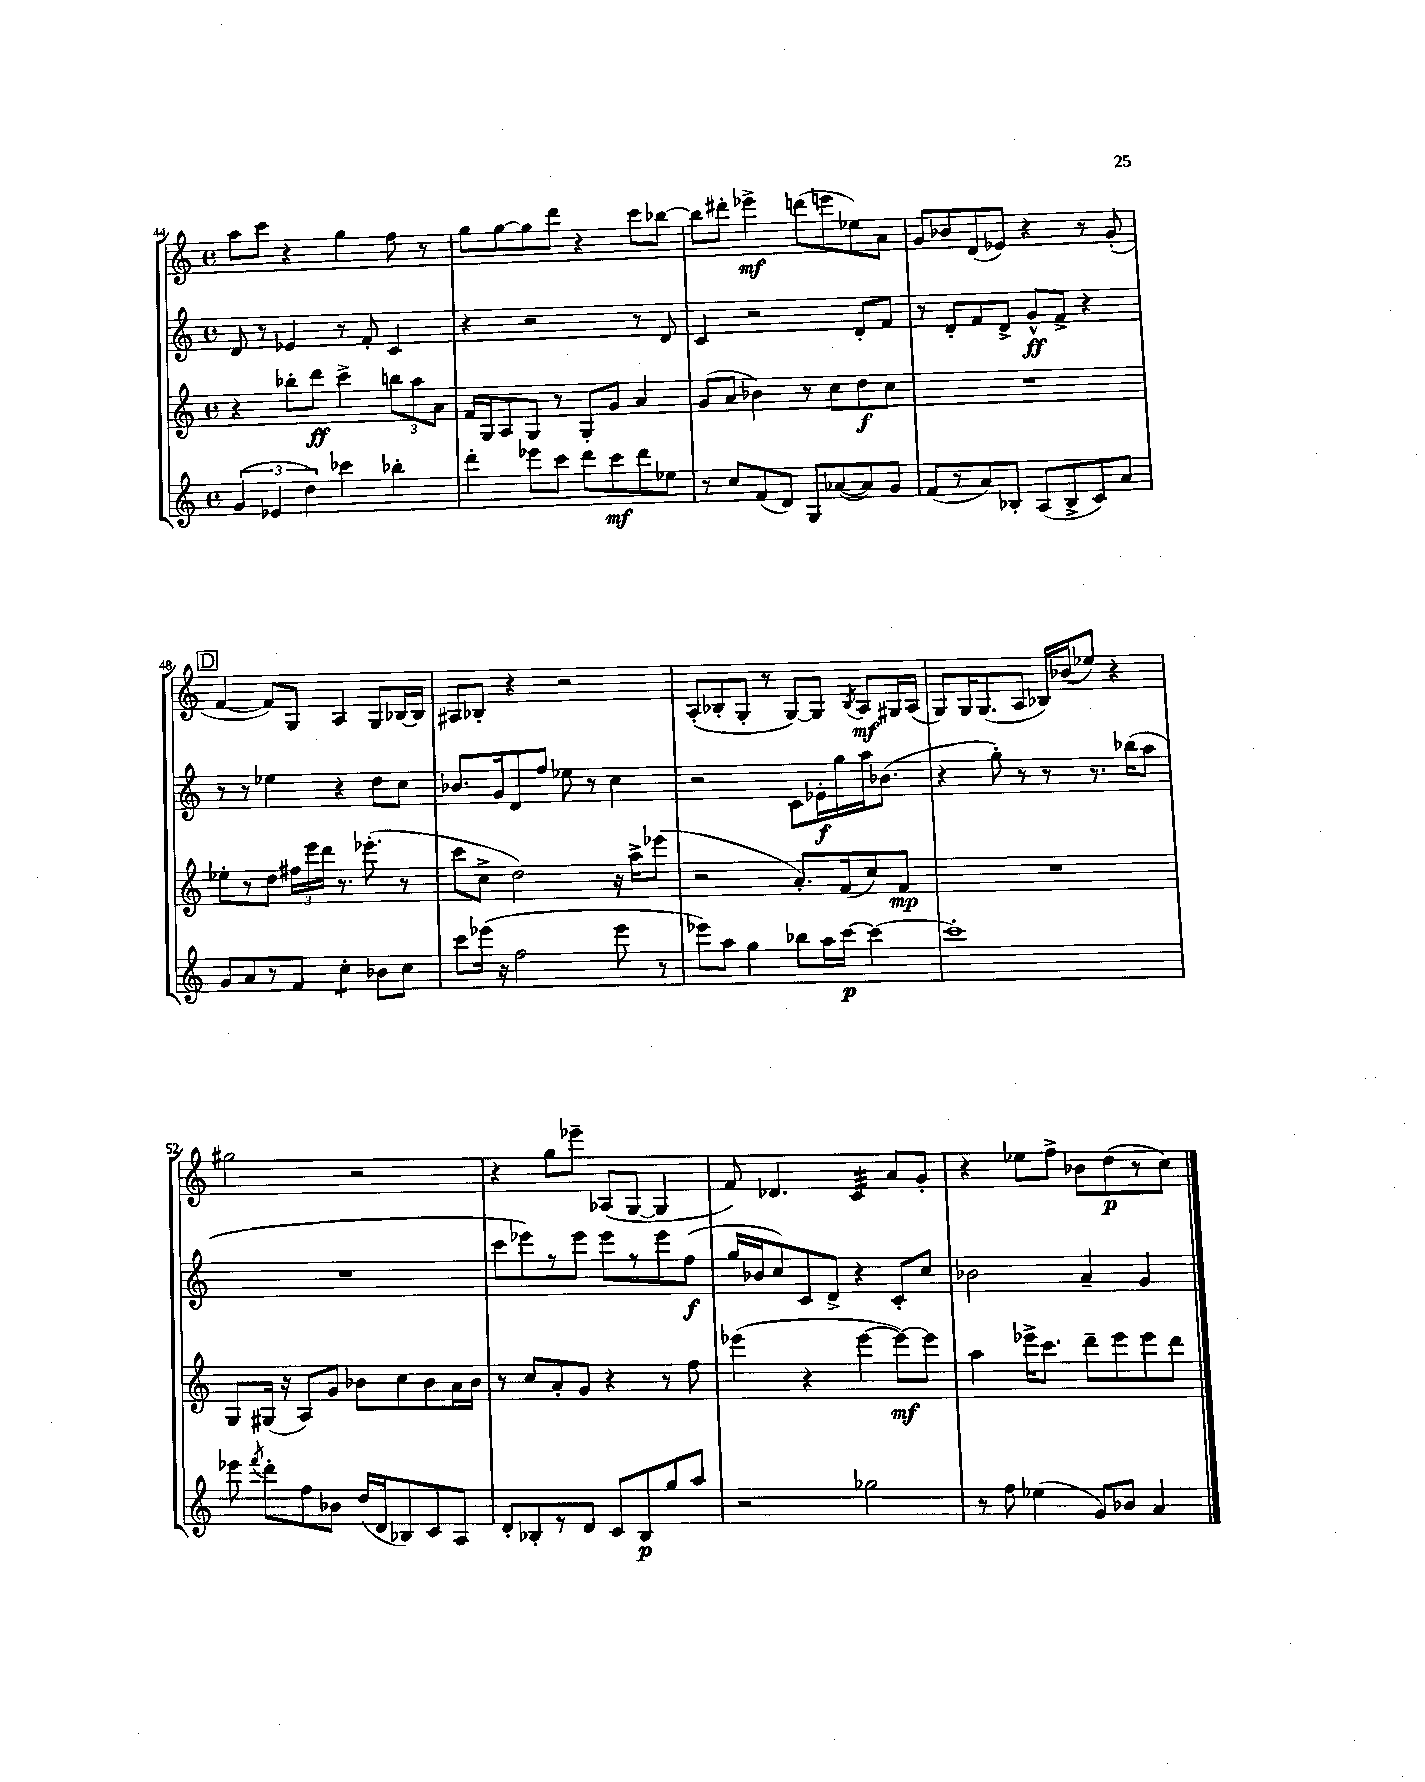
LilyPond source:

<<
\new StaffGroup <<
\new Staff = "s0" {
    \clef treble \key c \major \defaultTimeSignature \time 4/4
    \autoBeamOff a''8[ c'''8] r4 g''4 f''8 r8 |
    g''8[ g''8~ g''8 d'''8] r4 c'''8[ bes''8]~ |
    bes''8[ dis'''8]-. ees'''4->\mf d'''8[( e'''8 ees''8) a'8] |
    g'8[ bes'8 d'8( ees'8]) r4 r8 g'8-.( |
    \mark \markup { \box "D" } f'4~ f'8[) g8] a4 g8[ bes16~ bes16] |
    ais8[ bes8]-. r4 r2 |
    a8[-.( bes8-. g8]-. r8 g8[~) g8] \acciaccatura { bes8 } a8[\mf gis16 a16]( |
    g8[) g16 g8.( a8] bes16[) bes'16( ees''8]) r4 |
    gis''2 r2 |
    r4 g''8[ ees'''8]-- aes8[( g8]~ g4 |
    f'8) des'4. c'4:32 a'8[ g'8]-. |
    r4 ees''8[ f''8]-> bes'8[ d''8\p( r8 c''8]) \bar "|." |
}
\new Staff = "s1" {
    \clef treble \key c \major \defaultTimeSignature \time 4/4
    \autoBeamOff d'8 r8 ees'4 r8 f'8-. c'4 |
    r4 r2 r8 d'8 |
    c'4 r2 d'8[-. f'8] |
    r8 d'8[-. f'8 d'8]-> g'8[-^\ff f'8]-> r4 |
    \mark \markup { \box "D" } r8 r8 ees''4 r4 d''8[ c''8] |
    bes'8.[ g'16 d'8 f''8] ees''8 r8 c''4 |
    r2 c'8[ ees'16-.\f g''16 a''16 bes'8.]( |
    r4 g''8-.) r8 r8 r8. bes''16[( a''8] |
    R1 |
    c'''8[ ees'''8) r8 ees'''8] ees'''8[ r8 ees'''8 f''8]\f( |
    g''16[ bes'16 c''8) c'8 d'8]-> r4 c'8[-. c''8] |
    bes'2 a'4-- g'4 \bar "|." |
}
\new Staff = "s2" {
    \clef treble \key c \major \defaultTimeSignature \time 4/4
    \autoBeamOff r4 bes''8[-. d'''8]\ff c'''4-> \tuplet 3/2 { b''8[ a''8 a'8] } |
    f'16[ g16 a8 g8] r8 g8[-. g'8] a'4 |
    g'8[( a'8] bes'4) r8 c''8[ d''8\f c''8] |
    R1 |
    \mark \markup { \box "D" } ees''8[-. r8 d''8] \tuplet 3/2 { fis''16[ e'''16 d'''16] } r8. ees'''8.-.( r8 |
    c'''8[ c''8]-> d''2) r16 a''16[-> ees'''8]( |
    r2 a'8.[-.) f'16( c''8) f'8]\mp |
    R1 |
    g8[ gis16]( r16 a8[) g'8] bes'8[ c''8 bes'8 a'16 bes'16] |
    r8 c''8[ a'8-. g'8] r4 r8 f''8 |
    ees'''4( r4 ees'''4~ ees'''8[~\mf) ees'''8] |
    a''4 ees'''16[-> c'''8.] d'''8[-- ees'''8 ees'''8 d'''8] \bar "|." |
}
\new Staff = "s3" {
    \clef treble \key c \major \defaultTimeSignature \time 4/4
    \autoBeamOff \tuplet 3/2 { g'4( ees'4 d''4) } ces'''4 bes''4-. |
    d'''4-. ees'''8[ c'''8] d'''8[ c'''8\mf d'''8 ees''8] |
    r8 c''8[ f'8( d'8]) g8[ aes'8~( aes'8) g'8] |
    f'8[( r8 a'8) bes8]-. a8[( bes8-> c'8) a'8] |
    \mark \markup { \box "D" } g'8[ a'8 r8 f'8] c''4:8-. bes'8[ c''8] |
    c'''8[ ees'''16]( r16 f''2 ees'''8 r8 |
    ees'''8[) a''8] g''4 bes''8[ a''16 c'''16]~\p c'''4~ |
    c'''1-. |
    ees'''8 \acciaccatura { f'''8 } d'''8[-. f''8 bes'8] d''16[( d'16 bes8) c'8 a8] |
    d'8[-. bes8-. r8 d'8] c'8[ bes8\p g''8 a''8] |
    r2 ges''2 |
    r8 f''8 ees''4( g'8[) bes'8] a'4 \bar "|." |
}
>>
>>
\layout { \context { \Score currentBarNumber = #44 } }
